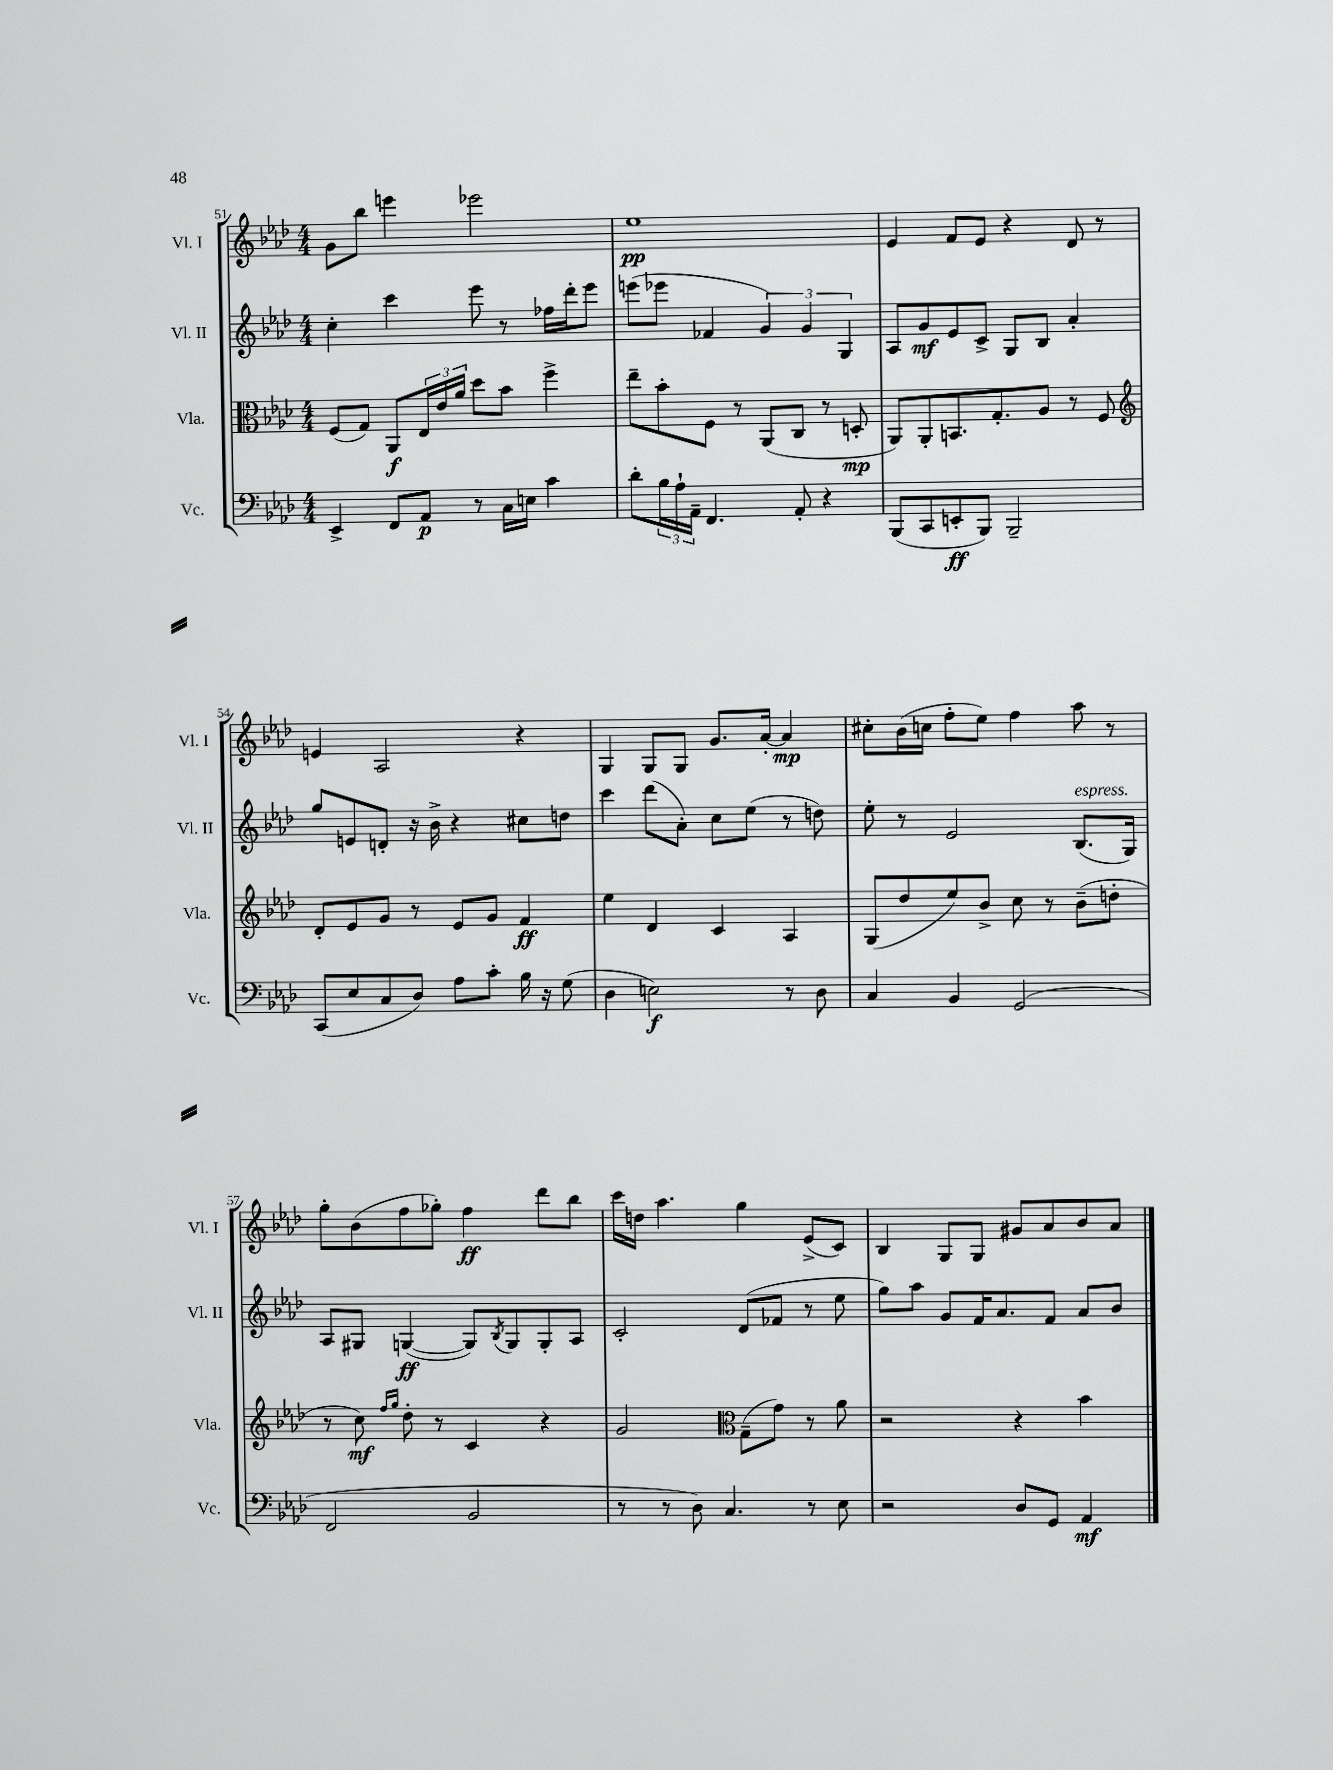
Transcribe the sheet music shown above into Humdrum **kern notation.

**kern	**kern	**kern	**kern
*staff4	*staff3	*staff2	*staff1
*clefF4	*clefC3	*clefG2	*clefG2
*k[b-e-a-d-]	*k[b-e-a-d-]	*k[b-e-a-d-]	*k[b-e-a-d-]
*M4/4	*M4/4	*M4/4	*M4/4
4EE-^	(8F	4cc'	8g
.	8G)	.	8bb-
8FF	8AA-	4ccc	4eee
8AA-	24E-	.	.
.	24e-	.	.
.	24a-	.	.
8r	8dd-	8eee-	2eee-
16C	8b-	8r	.
16E	.	.	.
4c	4ff^	16ff-	.
.	.	16ddd-'	.
.	.	8eee-	.
=	=	=	=
8d-'	8ee-~	(8eee	1ee-
24B-	8b-'	8eee-	.
24A-`	.	.	.
24AA-~	.	.	.
4.FF	8F	4f-	.
.	8r	.	.
.	(8AA-	6g)	.
8AA-'	8C	.	.
.	.	6g	.
4r	8r	.	.
.	.	6G	.
.	8D'	.	.
=	=	=	=
(8BBB-	8AA-)	8A-	4e-
8CC	8AA-'	8g	.
8EE'	8.BB	8e-	8f
8BBB-)	.	8c^	8e-
.	8.G'	.	.
2BBB-~	.	8G	4r
.	8A-	8B-	.
.	8r	4a-'	8d-
.	8F	.	8r
=	=	=	=
*	*clefG2	*	*
(8CC	8d-'	8gg	4e
8E-	8e-	8e	.
8C	8g	8d'	2A-
8D-)	8r	16r	.
.	.	16b-^	.
8A-	8e-	4r	.
8c'	8g	.	.
16B-	4f	8cc#	4r
16r	.	.	.
(8G	.	8dd	.
=	=	=	=
4D-	4ee-	4ccc	4G
2E)	4d-	(8ddd-	8G
.	.	8a-')	8G
.	4c	8cc	8.g
.	.	(8ee-	.
.	.	.	[16a-'
8r	4A-	8r	4a-]
8D-	.	8dd)	.
=	=	=	=
4C	(8G	8ee-'	8cc#'
.	8dd-	8r	(16b-
.	.	.	16cc
4BB-	8ee-)	2e-	8ff'
.	8b-^	.	8ee-)
(2GG	8cc	.	4ff
.	8r	.	.
.	(8b-~	(8.B-	8aa-
.	8dd'	.	8r
.	.	16G)	.
=	=	=	=
2FF	8r	8A-	8gg'
.	8cc)	8G#	(8b-
.	16qqff	.	.
.	16qqgg	.	.
.	8dd-'	([4G	8ff
.	8r	.	8gg-')
2BB-	4c	8G])	4ff
.	.	8qB-	.
.	.	8G	.
.	4r	8G'	8ddd-
.	.	8A-	8bb-
=	=	=	=
8r	2g	2c'	16ccc
.	.	.	16dd
8r	.	.	4.aa-
8D-)	.	.	.
4.C	.	.	.
*	*clefC3	*	*
.	(8G~	(8d-	4gg
.	8g)	8f-	.
8r	8r	8r	(8e-^
8E-	8a-	8ee-	8c)
=	=	=	=
2r	2r	8gg)	4B-
.	.	8aa-	.
.	.	8g	8G
.	.	16f	8G
.	.	8.a-	.
8D-	4r	.	8g#
8GG	.	8f	8a-
4AA-	4b-	8a-	8b-
.	.	8b-	8a-
==	==	==	==
*-	*-	*-	*-
